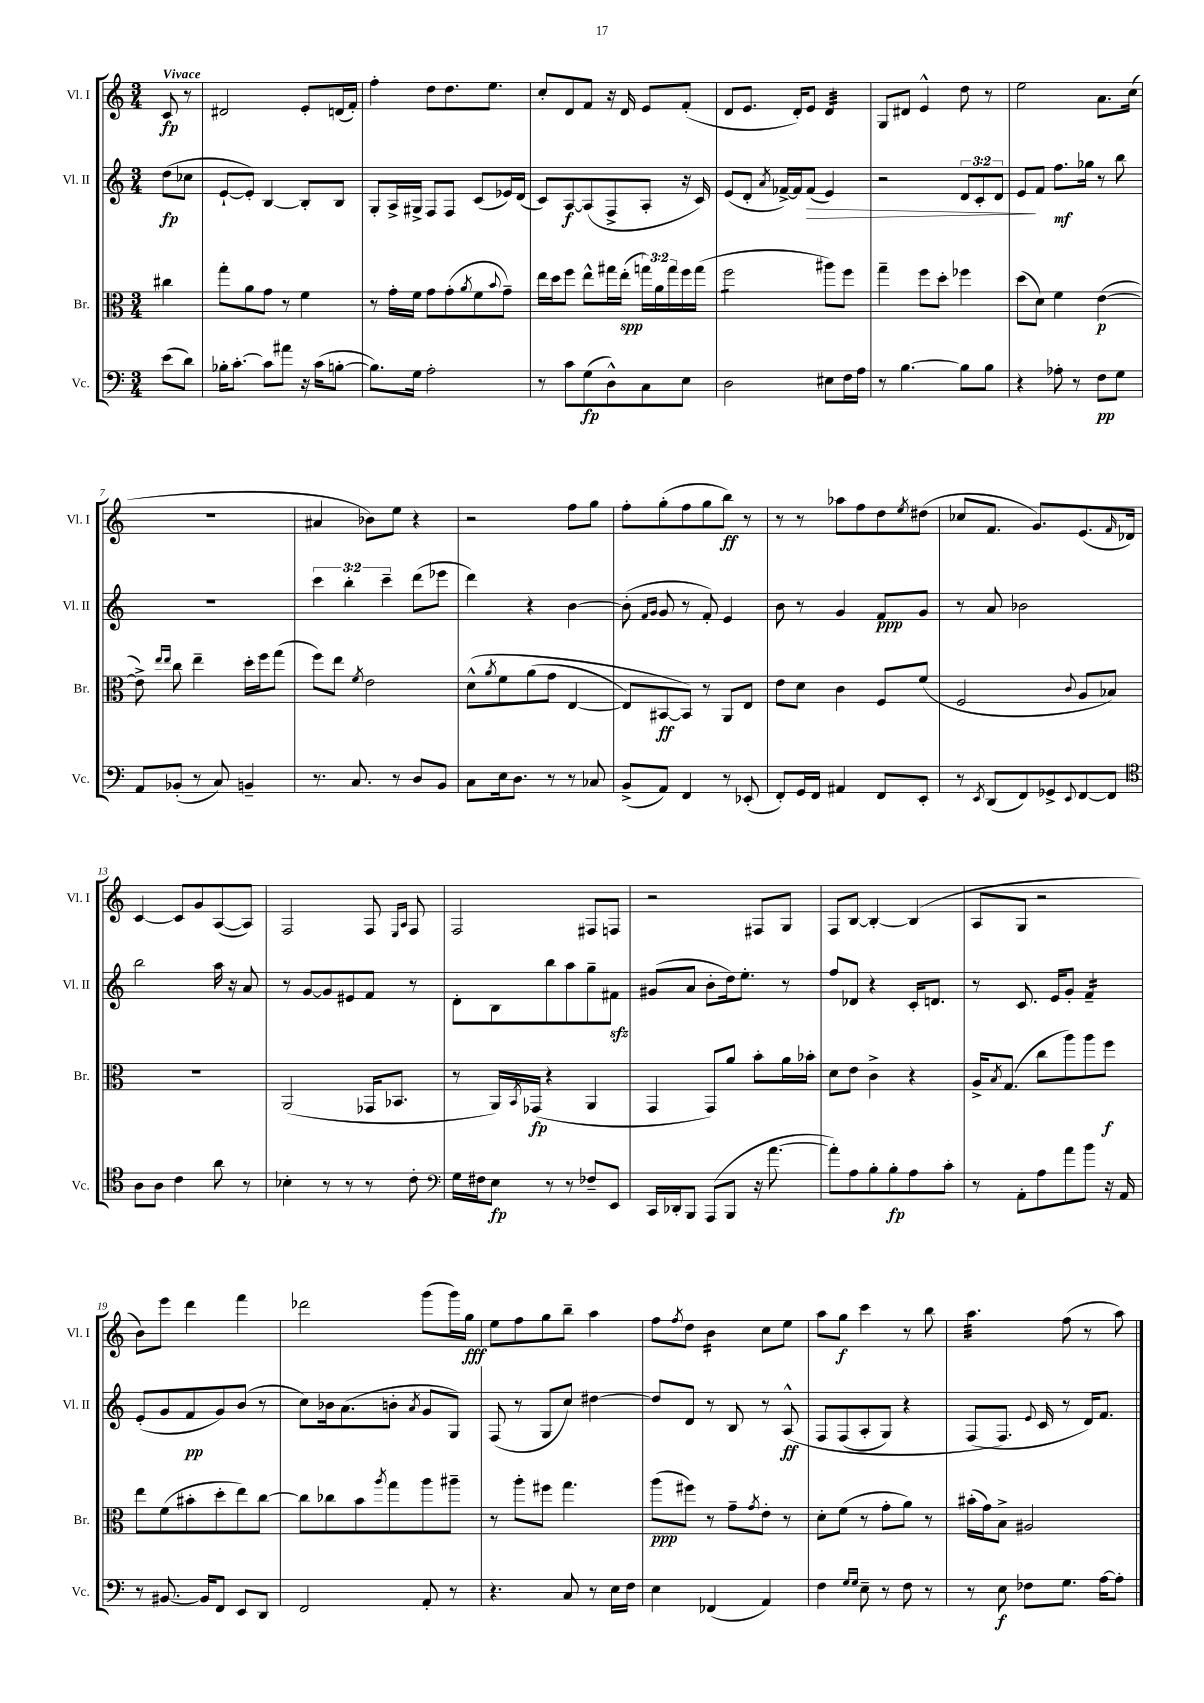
<<
\new StaffGroup <<
\new Staff = "s0" \with { instrumentName = "Vl. I" shortInstrumentName = "Vl. I" } {
    \clef treble \key c \major \numericTimeSignature \time 3/4 \partial 4 \tempo "Vivace"
    c'8\fp r8 |
    dis'2 e'8-. d'16( f'16-.) |
    f''4-. d''8 d''8. e''8. |
    c''8-. d'8 f'8 r16 d'16 e'8 f'8-.( |
    d'8 e'8. d'16-.) e'8 d'4:32 |
    g8 dis'8 e'4-^ d''8 r8 |
    e''2 a'8. c''16( |
    R2. |
    ais'4 bes'8) e''8 r4 |
    r2 f''8 g''8 |
    f''8-. g''8-.( f''8 g''8 b''8\ff) r8 |
    r8 r8 aes''8 f''8 d''8 \acciaccatura { e''8 } dis''8( |
    ces''8 f'8. g'8.) e'8.( \grace { f'16 } des'16) |
    c'4~ c'8 g'8 a8~( a8) |
    f2 f8 \grace { e16 a16 } f8 |
    f2 fis8 f8 |
    r2 fis8 g8 |
    f8 b8~ b4~-. b4( |
    a8 g8 r2 |
    b'8) e'''8 d'''4 f'''4 |
    des'''2 g'''8( g'''16) g''16\fff |
    e''8 f''8 g''8 b''8-- a''4 |
    f''8 \acciaccatura { f''8 } d''8 b'4:16 c''8 e''8 |
    a''8 g''8\f c'''4 r8 b''8 |
    a''4.:32 f''8( r8 a''8) \bar "|." |
}
\new Staff = "s1" \with { instrumentName = "Vl. II" shortInstrumentName = "Vl. II" } {
    \clef treble \key c \major \numericTimeSignature \time 3/4 \override Staff.TupletNumber.text = #tuplet-number::calc-fraction-text \partial 4
    d''8\fp( ces''8 |
    e'8~-! e'8-.) b4~ b8-. b8 |
    g8-. a16-> gis16-> f8 f8 c'8( ees'16) d'16( |
    c'8) a8~\f a8( f8-> a8-. r16 c'16) |
    e'8( d'8-. \acciaccatura { a'8 } fes'16~->) fes'16 fes'8\>( e'4) |
    r2 \tuplet 3/2 { d'8 c'8-. d'8 } |
    e'8\! f'8 f''8.\mf ges''16 r8 b''8 |
    R2. |
    \tuplet 3/2 { c'''4 b''4-. c'''4-- } d'''8( ees'''8 |
    d'''4) r4 b'4~ |
    b'8-.( \grace { f'16 g'16 } g'8 r8 f'8-.) e'4 |
    b'8 r8 g'4 f'8\ppp g'8 |
    r8 a'8 bes'2 |
    b''2 a''16 r16 a'8 |
    r8 g'8~ g'8 eis'8 f'8 r8 |
    d'8-. b8 b''8 a''8 g''8-- fis'8\sfz |
    gis'8( a'8 b'8-. d''16) e''8.-. r8 |
    f''8 des'8 r4 c'16-. d'8. |
    r8 c'8. e'16 g'8-. f'4:16-- |
    e'8-.( g'8 f'8\pp g'8) b'8( r8 |
    c''8) bes'16 a'8.( b'8-. \acciaccatura { a'8 } g'8 g8) |
    f8( r8 g8 c''8) dis''4~ |
    dis''8 d'8 r8 b8 r8 a8-^\ff\( |
    f8 f8( a8-. g8) r4 |
    f8( f8.\) \appoggiatura { e'8 } c'16 r8 d'16) f'8. \bar "|." |
}
\new Staff = "s2" \with { instrumentName = "Br." shortInstrumentName = "Br." } {
    \clef alto \key c \major \numericTimeSignature \time 3/4 \override Staff.TupletNumber.text = #tuplet-number::calc-fraction-text \partial 4
    cis''4 |
    g''8-. a'8 g'8 r8 f'4 |
    r8 g'16-. f'16 g'8 g'8-.( \acciaccatura { a'8 } f'8 \appoggiatura { b'8 } g'8--) |
    e''16 d''16 f''8 e''8-^ gis''16 e''16-.\spp( \tuplet 3/2 { g''16) a'16 g''16 } f''16 g''16( |
    f''2:8 ais''8) f''8 |
    g''4-- f''8 d''8-. fes''4 |
    d''8( d'8) f'4 e'4~\p( |
    e'8->) \grace { e''16 e''16 } c''8 e''4-- d''16-. f''16 g''8( |
    f''8) e''8 \acciaccatura { f'8 } e'2 |
    d'8-^\( \acciaccatura { a'8 } f'8 a'8( g'8 e4~ |
    e8) bis,8~\ff bis,8\) r8 a,8 e8 |
    e'8 d'8 c'4 f8 f'8( |
    f2 \appoggiatura { c'8 } a8 bes8) |
    R2. |
    a,2( ges,16 bes,8. |
    r8 a,16) \acciaccatura { b,8 } ges,16\fp( r4 a,4 |
    g,4 g,8) a'8 b'8-. a'16 bes'16-. |
    d'8 e'8 c'4-> r4 |
    a16-> \acciaccatura { b8 } g8.( c''8 a''8) a''8 f''8\f |
    e''8 f'8( bis'8-. d''8-. e''8) c''8~ |
    c''8 ces''8 b'8 \acciaccatura { a''8 } g''8 a''8 ais''8-- |
    r8 a''8-. fis''8 g''4. |
    a''8\ppp( fis''8) r8 g'8-- \acciaccatura { g'8 } e'8-. r8 |
    d'8-. f'8( r8 g'8-. a'8) r8 |
    bis'16-.( g'16) b8-> ais2 \bar "|." |
}
\new Staff = "s3" \with { instrumentName = "Vc." shortInstrumentName = "Vc." } {
    \clef bass \key c \major \numericTimeSignature \time 3/4 \partial 4
    e'8( d'8) |
    bes16-. c'8.~-. c'8 ais'8 r16 c'16( b8~-. |
    b8.) g16 a2-. |
    r8 c'8 g8\fp( d8-^) c8 e8 |
    d2 eis8 f16 a16 |
    r8 b4.~ b8 b8 |
    r4 aes8-. r8 f8\pp g8 |
    a,8 bes,8-.( r8 c8) b,4-- |
    r8. c8. r8 d8 b,8 |
    c8 e16 d8. r8 r8 ces8 |
    b,8->( a,8) f,4 r8 ees,8-.( |
    f,8-.) g,16 f,16 ais,4 f,8 e,8-. |
    r8 \acciaccatura { e,8 } d,8( f,8) ges,8-> \appoggiatura { e,8 } f,8~ f,8 |
    \clef tenor a8 a8 c'4 a'8 r8 |
    bes4-. r8 r8 r8 c'8-. |
    \clef bass g16 fis16 e8\fp r8 r8 fes8-- e,8 |
    c,16 des,16-. b,,8 a,,8( b,,8 r16 a'8.~ |
    a'8-.) a8 b8-. b8-.\fp a8 c'8-. |
    r8 a,8-. a8 a'8 b'8 r16 a,16 |
    r8 bis,8.~ bis,16 f,8 e,8 d,8 |
    f,2 a,8-. r8 |
    r4. c8 r8 e16 f16 |
    e4 fes,4( a,4) |
    f4 \grace { g16 g16 } e8-- r8 f8 r8 |
    r8 e8\f fes8 g8. a16~ a8-. \bar "|." |
}
>>
>>
